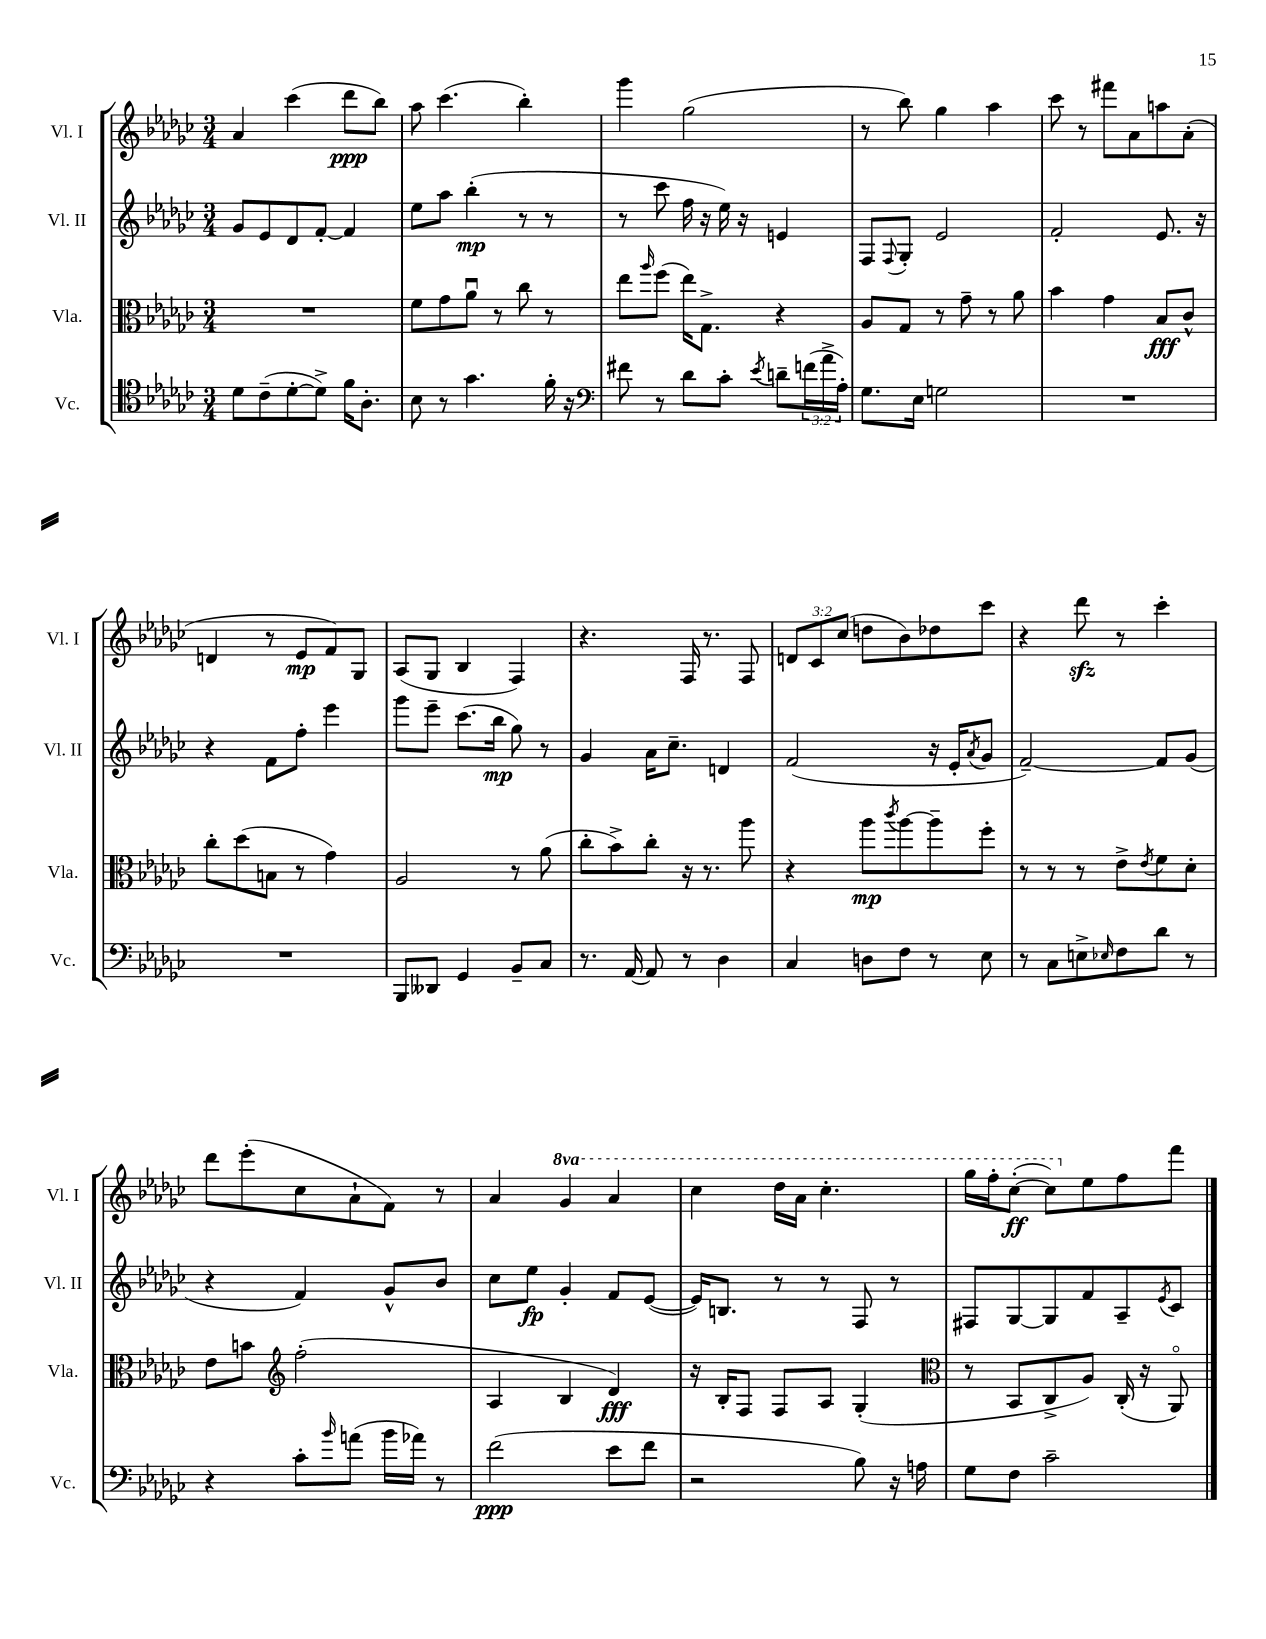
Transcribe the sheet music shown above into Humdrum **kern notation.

**kern	**kern	**kern	**kern
*staff4	*staff3	*staff2	*staff1
*clefC4	*clefC3	*clefG2	*clefG2
*k[b-e-a-d-g-c-]	*k[b-e-a-d-g-c-]	*k[b-e-a-d-g-c-]	*k[b-e-a-d-g-c-]
*M3/4	*M3/4	*M3/4	*M3/4
8d-	2.r	8g-	4a-
(8c-~	.	8e-	.
[8d-'	.	8d-	(4ccc-
8d-^])	.	[8f'	.
16f	.	4f]	8ddd-
8.A-'	.	.	.
.	.	.	8bb-)
=	=	=	=
8B-	8f	8ee-	8aa-
8r	8g-	8aa-	(4.ccc-
4.g-	8a-u	(4bb-'	.
.	8r	.	.
.	8cc-	8r	4bb-')
16f'	8r	8r	.
16r	.	.	.
=	=	=	=
*clefF4	*	*	*
8f#	8ee-	8r	4ggg-
.	16qqaa-	.	.
8r	(8ff	8ccc-	.
8d-	16ee-)	16ff	(2gg-
.	8.G-^	16r	.
8c-'	.	16ee-)	.
.	.	16r	.
8qe-	.	.	.
8d~	4r	4e	.
(24f	.	.	.
24a-^	.	.	.
24A-')	.	.	.
=	=	=	=
8.G-	8A-	8F	8r
.	.	8qqF	.
.	8G-	8G-'	8bb-)
16E-	.	.	.
2G	8r	2e-	4gg-
.	8g-~	.	.
.	8r	.	4aa-
.	8a-	.	.
=	=	=	=
2.r	4b-	2f'	8ccc-
.	.	.	8r
.	4g-	.	8fff#
.	.	.	8a-
.	8B-	8.e-	8aa
.	8c-^^	.	(8a-'
.	.	16r	.
=	=	=	=
2.r	8cc-'	4r	4d
.	(8dd-	.	.
.	8B	8f	8r
.	8r	8ff'	8e-
.	4g-)	4eee-	8f)
.	.	.	8G-
=	=	=	=
8BBB-	2A-	8ggg-	(8A-
8DD--	.	8eee-~	8G-
4GG-	.	(8.ccc-	4B-
.	.	16bb-	.
8BB-~	8r	8gg-)	4F)
8C-	(8a-	8r	.
=	=	=	=
8.r	8cc-'	4g-	4.r
.	8b-^)	.	.
[16AA-	.	.	.
8AA-]	8cc-'	16a-	.
.	.	8.cc-~	.
8r	16r	.	16F
.	8.r	.	8.r
4D-	.	4d	.
.	8aa-	.	8F
=	=	=	=
4C-	4r	(2f	12d
.	.	.	12c-
.	.	.	(12cc-
8D	8aa-	.	8dd
.	8qccc-	.	.
8F	[8aa-	.	8b-)
8r	8aa-~]	16r	8dd-
.	.	16e-'	.
.	.	8qa-	.
8E-	8ff'	8g-	8ccc-
=	=	=	=
8r	8r	[2f~)	4r
8C-	8r	.	.
8E^	8r	.	8ddd-
16qqE-	.	.	.
8F	8e-^	.	8r
.	8qe-	.	.
8d-	8f	8f]	4ccc-'
8r	8d-'	(8g-	.
=	=	=	=
4r	8e-	4r	8ddd-
.	8b	.	(8eee-'
*	*clefG2	*	*
8c-'	(2ff'	4f)	8cc-
16qqb-	.	.	.
(8a	.	.	8a-`
16b-	.	8g-^^	8f)
16a-)	.	.	.
8r	.	8b-	8r
=	=	=	=
(2f	4A-	8cc-	4a-
.	.	8ee-	.
.	4B-	4g-'	4gg-
8e-	4d-)	8f	4aa-
8f	.	([8e-	.
=	=	=	=
2r	16r	16e-])	4ccc-
.	16B-'	8.B	.
.	8F	.	.
.	8F	8r	16ddd-
.	.	.	16aa-
.	8A-	8r	4.ccc-'
8B-)	(4G-'	8F	.
16r	.	8r	.
16A	.	.	.
=	=	=	=
*	*clefC3	*	*
8G-	8r	8F#	16ggg-
.	.	.	16fff'
8F	8BB-	[8G-	([8ccc-'
2c-~	8C-^	8G-]	8ccc-])
.	8A-)	8f	8ee-
.	(16C-'	8A-~	8ff
.	16r	.	.
.	.	8qe-	.
.	8AA-o)	8c-	8fff
==	==	==	==
*-	*-	*-	*-
